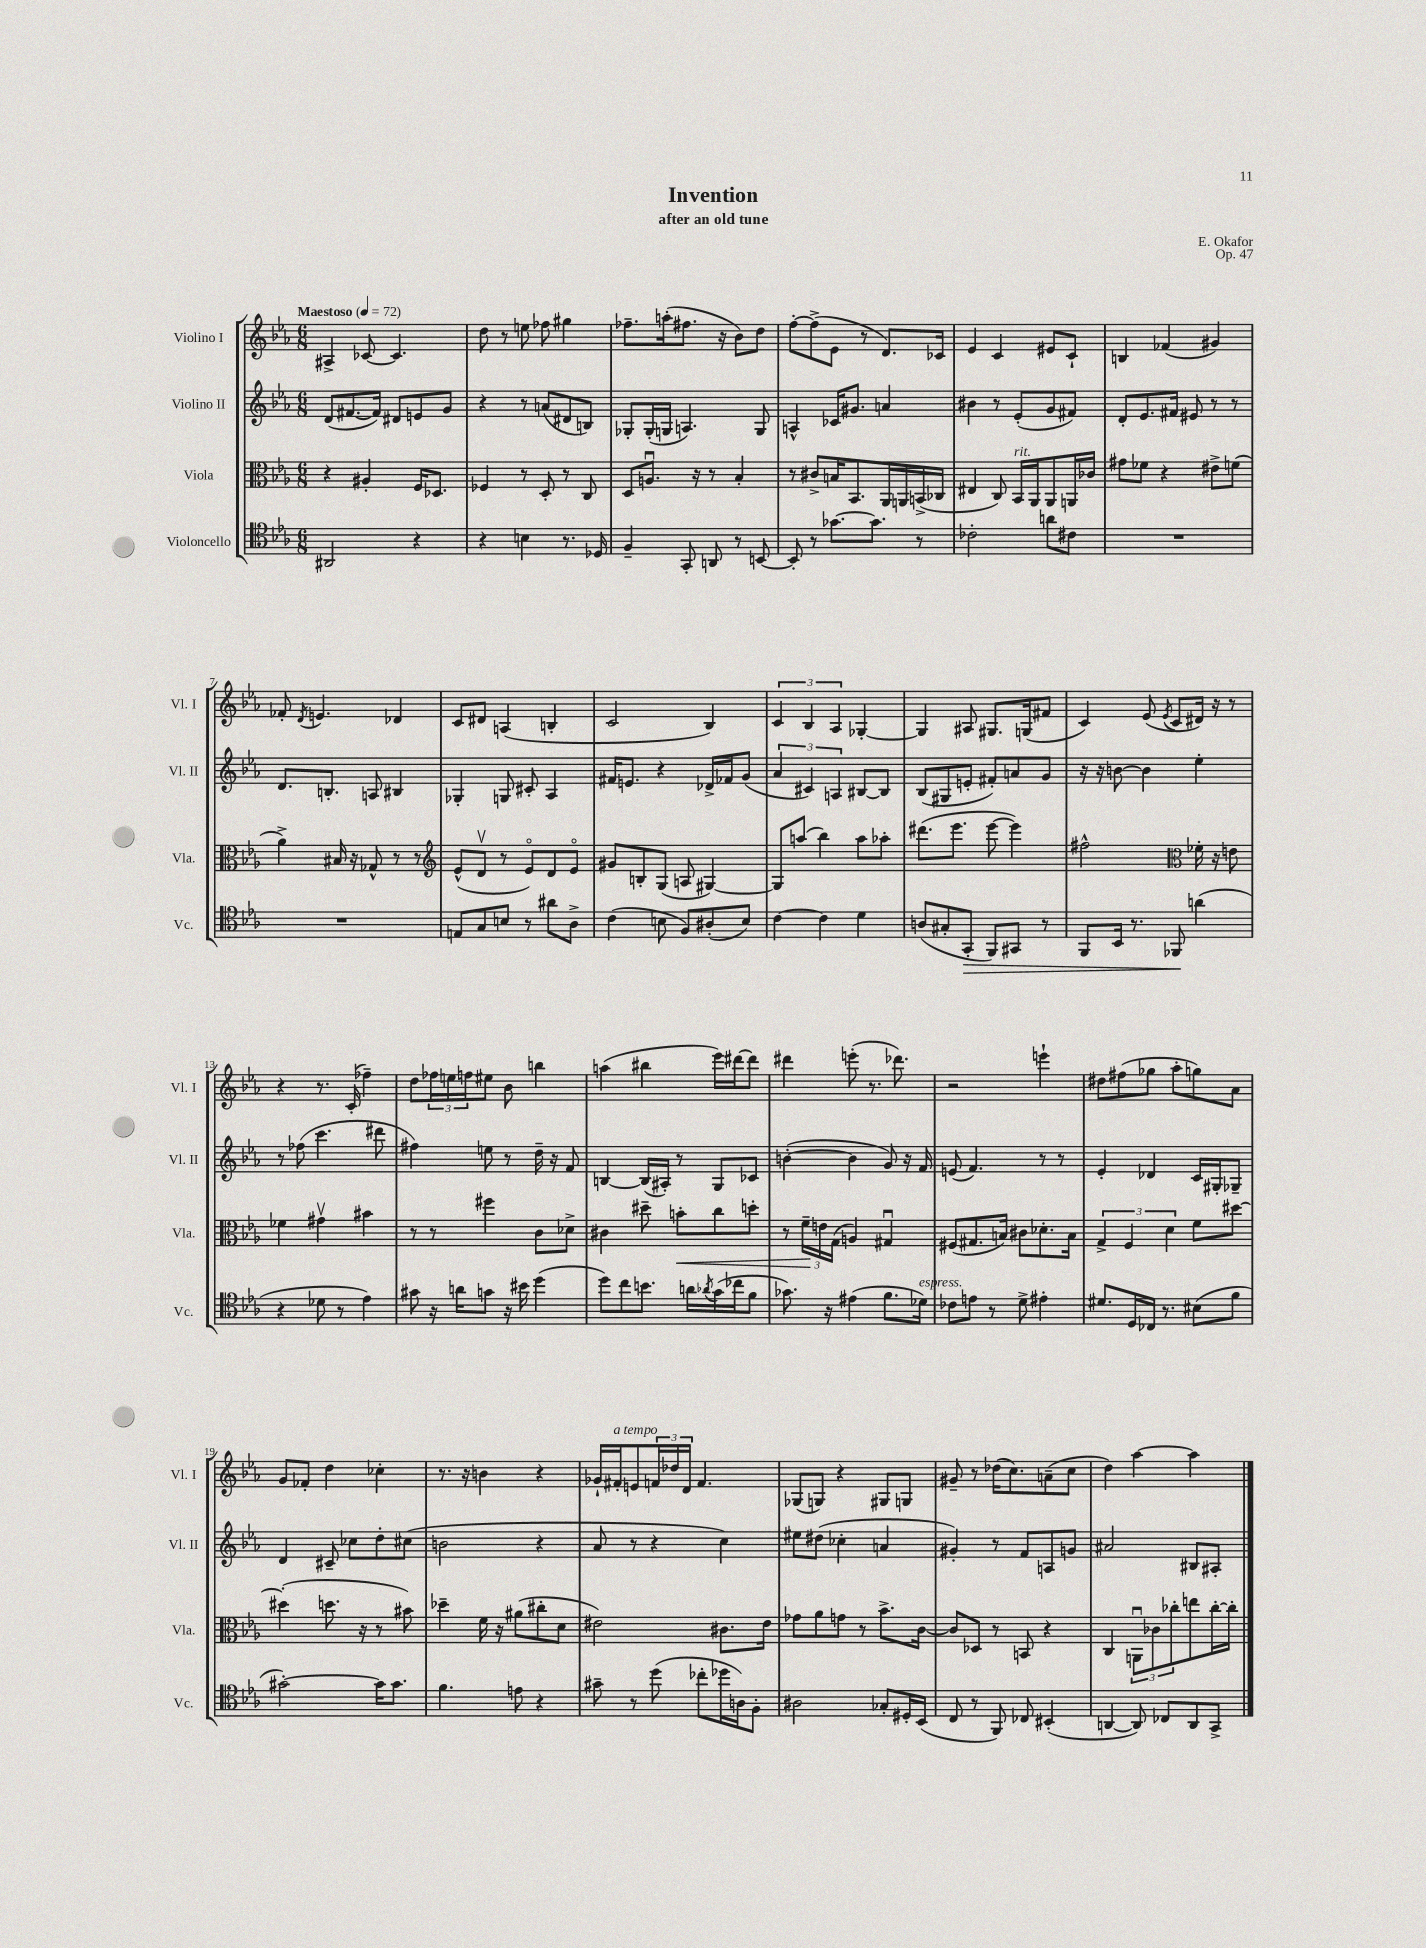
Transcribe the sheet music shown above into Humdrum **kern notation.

**kern	**dynam	**kern	**dynam	**kern	**kern
*part4	*part4	*part3	*part3	*part2	*part1
*staff4	*staff4	*staff3	*staff3	*staff2	*staff1
*I"Violoncello	*	*I"Viola	*	*I"Violino II	*I"Violino I
*I'Vc.	*	*I'Vla.	*	*I'Vl. II	*I'Vl. I
*clefC4	*	*clefC3	*	*clefG2	*clefG2
*k[b-e-a-]	*	*k[b-e-a-]	*	*k[b-e-a-]	*k[b-e-a-]
*M6/8	*	*M6/8	*	*M6/8	*M6/8
*MM72	*	*MM72	*	*MM72	*MM72
=1	=1	=1	=1	=1	=1
!	!	!	!	!	!LO:TX:a:B:t=Maestoso
2AA#X/	.	4r	.	(8d/L	4A#X^/
.	.	.	.	[8.f#X/	.
.	.	4A#X'/	.	.	[8c-X/
.	.	.	.	16f#/Jk])	.
.	.	.	.	8d#X/L	4.c-/]
4r	.	16F/KL	.	8en/	.
.	.	8.D-X/J	.	.	.
.	.	.	.	8g/J	.
=2	=2	=2	=2	=2	=2
4r	.	4F-X/	.	4r	8dd\
.	.	.	.	.	8r
4Bn\	.	8r	.	8r	8een\
.	.	8D'/	.	(8an/L	8ff-X\
8.r	.	8r	.	8d#X/	4gg#X\
.	.	8C/	.	8Bn/J)	.
16D-X/	.	.	.	.	.
=3	=3	=3	=3	=3	=3
4F~/	.	8D/L	.	8G-X'/L	8.ff-X~\L
.	.	8.Anu/J	.	(16G-'/L	.
.	.	.	.	16Gn/JJ	(16aan'\k
8GG'/	.	.	.	4.An/)	8.ff#X\J
.	.	16r	.	.	.
8AAn/	.	8r	.	.	.
.	.	.	.	.	16r
8r	.	4B-'/	.	.	8b-\L)
[8BBn/	.	.	.	8G/	8dd\J
=4	=4	=4	=4	=4	=4
8BB'/]	.	8r	.	4An^^/	[8ff'\L
8r	.	8c#X^/L	.	.	(8ff^\]
[8.g-X\L	.	16Bn/K	.	16c-X/KL	8e-\J
.	.	8.BB-/	.	8.g#X/J	.
.	.	.	.	.	8r
8.g-\J]	.	.	.	.	.
.	.	16AA-/L	.	4an/	8.d/L)
.	.	16AAn/	.	.	.
8r	.	(16BBn^/	.	.	.
.	.	16C-X/JJ	.	.	16c-X/Jk
=5	=5	=5	=5	=5	=5
2c-X'\	.	4E#X/	.	4b#X\	4e-/
.	.	8C/)	.	8r	4c/
!	!	!LO:TX:a:i:t=rit.	!	!	!
.	.	16BB-/LL	.	(8e-'/L	.
.	.	16AA-/J	.	.	.
8an\L	.	8AA-/	.	8g/	8e#X/L
8c#X\J	.	16AAn/L	.	8f#X/J)	8c`/J
.	.	16c-X/JJ	.	.	.
=6	=6	=6	=6	=6	=6
2.r	.	8g#X\L	.	8d'/L	4Bn/
.	.	8f-X\J	.	8.e-/	.
.	.	4r	.	.	(4f-X/
.	.	.	.	16f#X/Jk	.
.	.	.	.	8e#X/	.
.	.	8e#X^\L	.	8r	4g#X/)
.	.	(8fn\J	.	8r	.
!!LO:LB:g=z
=7	=7	=7	=7	=7	=7
2.r	.	4a-^\)	.	8.d/L	8f-X'/
.	.	.	.	.	8qd/
.	.	.	.	.	4.en/
.	.	.	.	8.Bn'/J	.
.	.	16B#X/	.	.	.
.	.	16r	.	.	.
.	.	8G-X^^/	.	8An/	.
.	.	8r	.	4B#X/	4d-X/
.	.	8r	.	.	.
=8	=8	=8	=8	=8	=8
*	*	*clefG2	*	*	*
8En/L	.	(8e-^^/L	.	4G-X'/	8c/L
8G/	.	8dv/J	.	.	8d#X/J
8Bn/J	.	8r	.	8Gn/	(4An/
8r	.	8e-/L)	.	8c#X'/	.
8a#X\L	.	8d/	.	4A-/	4Bn'/
8A-^\J	.	8e-/J	.	.	.
=9	=9	=9	=9	=9	=9
(4c\	.	8g#X/L	.	16f#X/KL	2c/
.	.	.	.	8.en/J	.
.	.	8Bn'/	.	.	.
8Bn\	.	(8G/J	.	4r	.
8F/L)	.	8An/	.	.	.
(8A#X'/	.	[4G#X/)	.	16d-X^/LL	4B-/)
.	.	.	.	16f-X/J	.
8B/J)	.	.	.	(8g/J	.
=10	=10	=10	=10	=10	=10
[4c\	.	8G#/L]	.	6a-/	6c/
.	.	(8aan/J	.	.	.
.	.	.	.	6c#X/)	6B-/
4c\]	.	4bb-\)	.	.	.
.	.	.	.	6An/	6A-/
4d\	.	8aa\L	.	[8B#X/L	[4G-X'/
.	.	8aa-X'\J	.	8B#/J]	.
=11	=11	=11	=11	=11	=11
(8An/L	.	(8.ddd#X\L	.	(8B-/L	4G-/]
8G#X'/	.	.	.	8G#X/	.
.	.	8.eee-\J	.	.	.
!	!LO:HP:b	!	!	!	!
8GG'/J	>	.	.	8en'/J	8A#X/
8FF/L)	.	[8eee-\	.	8f#X'/L)	8.G#X/L
8GG#X/J	.	4eee-\])	.	8an/	.
.	.	.	.	.	(16Gn/k
8r	.	.	.	8g/J	8f#X/J
=12	=12	=12	=12	=12	=12
8FF/L	.	2ff#X^^\	.	16r	4c/)
.	.	.	.	16r	.
16BB-/Jk	.	.	.	[8bn\	.
8.r	.	.	.	.	.
.	.	.	.	4b\]	(8e-/
.	.	.	.	.	8qe-/
8FF-X/	.	.	.	.	8c/L
*	*	*clefC3	*	*	*
(4an\	]	16f-X'\	.	4ee-'\	16d#X/Jk)
.	.	16r	.	.	16r
.	.	8en\	.	.	8r
!!LO:LB:g=z
=13	=13	=13	=13	=13	=13
4r	.	4f-X\	.	8r	4r
.	.	.	.	(8ff-X\	.
8d-X\	.	4g#Xv\	.	4.ccc\	8.r
8r	.	.	.	.	.
.	.	.	.	.	(16c'/
4e-\)	.	4b#X\	.	.	4ff-X~\)
.	.	.	.	8ddd#X\	.
=14	=14	=14	=14	=14	=14
8g#X\	.	8r	.	4ff#X\)	8dd\L
16r	.	8r	.	.	24ff-X\L
.	.	.	.	.	24een\
16an\KL	.	.	.	.	.
.	.	.	.	.	24ffn\J
8gn\J	.	4ff#X\	.	8een\	8ee#X\J
16r	.	.	.	8r	8b-\
16b#X\	.	.	.	.	.
(4dd\	.	8c\L	.	16dd~\	4bbn\
.	.	.	.	16r	.
.	.	8d-X^\J	.	8f/	.
=15	=15	=15	=15	=15	=15
8dd\L)	.	4c#X\	.	[4Bn/	(4aan\
8cc\	.	.	.	.	.
8.bn\J	.	8dd#X~\	.	(16B/LL]	4bb#X\
.	.	.	.	16A#X'/JJ)	.
!	!	!	!LO:HP:b	!	!
.	.	8bn'\L	<	8r	.
16an\LL	.	.	.	.	.
8qa-X/	.	.	.	.	.
(16g\	.	8cc\	.	8G/L	16eee-\LL)
16cc-X\J	.	.	.	.	[16ddd#X\J
8f\J	.	8ddn'\J	.	8c-X/J	8ddd#\J]
=16	=16	=16	=16	=16	=16
8.g-X\)	.	8r	.	([4bn'\	4ddd#X\
.	.	24f~\LL	.	.	.
.	.	24en\	[	.	.
16r	.	.	.	.	.
.	.	(24G\JJ	.	.	.
(4e#X\	.	4An/)	.	4b\]	(8eeen'\
.	.	.	.	.	8.r
8.f\L	.	4G#Xu/	.	8g/)	.
.	.	.	.	.	8.ddd-X\)
.	.	.	.	16r	.
!LO:TX:a:i:t=espress.	!	!	!	!	!
16d-X\Jk)	.	.	.	16f/	.
=17	=17	=17	=17	=17	=17
8c-X\L	.	(8F#X/L	.	(8en/	2r
8en\J	.	8.G#X/	.	4.f/)	.
8r	.	.	.	.	.
.	.	16Bn/Jk)	.	.	.
8d^\	.	8c#X\L	.	.	.
4e#X'\	.	8.d-X'\	.	8r	4eeen`\
.	.	.	.	8r	.
.	.	16B\Jk	.	.	.
=18	=18	=18	=18	=18	=18
8.d#X/L	.	6G^/	.	4e-'/	8dd#X\L
.	.	.	.	.	(8ff#X\
.	.	6F/	.	.	.
16D/L	.	.	.	.	.
16C-X/JJ	.	.	.	4d-X/	8gg-X\J
8.r	.	.	.	.	.
.	.	6d\	.	.	.
.	.	.	.	.	8aa-'\L
(8B#X\L	.	8f\L	.	16c/LL	8ggn\)
.	.	.	.	16G#X'/J	.
8f\J	.	[8dd#X\J	.	8G-X~/J	8a-\J
!!LO:LB:g=z
=19	=19	=19	=19	=19	=19
[2g#X'\)	.	(4dd#X'\]	.	4d/	8g/L
.	.	.	.	.	8f-X'/J
.	.	8.ddn\	.	8c#X~/	4dd\
.	.	.	.	8cc-X\L	.
.	.	16r	.	.	.
16g#\KL]	.	8r	.	8dd'\	4cc-X'\
8.g#\J	.	.	.	.	.
.	.	8b#X\)	.	(8cc#X\J	.
=20	=20	=20	=20	=20	=20
4.f\	.	4dd-X~\	.	2bn\	8.r
.	.	.	.	.	16r
.	.	16f\	.	.	4bn\
.	.	16r	.	.	.
8en\	.	(8a#X\L	.	.	.
4r	.	8cc#X'\	.	4r	4r
.	.	8d\J	.	.	.
=21	=21	=21	=21	=21	=21
8g#X~\	.	2e#X\)	.	8a-/	16g-X`/LL
!	!	!	!	!	!LO:TX:a:i:t=a tempo
.	.	.	.	.	16f#X'/J
8r	.	.	.	8r	8en/
(8dd\	.	.	.	4r	24fn/L
.	.	.	.	.	24dd-X/
.	.	.	.	.	24d/JJ
8cc-X'\L	.	.	.	.	4.f/
16dd-X\L	.	8.c#X\L	.	4cc\)	.
16An\J)	.	.	.	.	.
8F'\J	.	.	.	.	.
.	.	16e#\Jk	.	.	.
=22	=22	=22	=22	=22	=22
2A#X\	.	8g-X\L	.	8ee#X\L	(8G-X/L
.	.	8a-\	.	(8dd#X\J	8Gn/J)
.	.	8gn\J	.	4cc-X'\	4r
.	.	8r	.	.	.
8G-X'/L	.	8.b-^\L	.	4an/	8G#X/L
16D#X'/L	.	.	.	.	8Gn/J
(16BB-/JJ	.	[16c\Jk	.	.	.
=23	=23	=23	=23	=23	=23
8C/	.	8c/L]	.	4g#X'/)	8g#X~/
8r	.	8D-X/J	.	.	8r
8FF/)	.	8r	.	8r	(16dd-X\KL
.	.	.	.	.	8.cc\)
8C-X/	.	8BBn/	.	8f/L	.
(4BB#X'/	.	4r	.	8An/	(8an~\
.	.	.	.	8gn/J	8cc\J
=24	=24	=24	=24	=24	=24
[4AAn/	.	4C/	.	2a#X/	4dd\)
8AA/])	.	12AAnu\L	.	.	[4aa-\
.	.	12c-X\	.	.	.
8C-X/L	.	.	.	.	.
.	.	12cc-X'\	.	.	.
8AA/	.	8een\	.	8B#X/L	4aa-\]
8GG^/J	.	[16cc-'\L	.	8A#X'/J	.
.	.	16cc-'\JJ]	.	.	.
==	==	==	==	==	==
*-	*-	*-	*-	*-	*-
